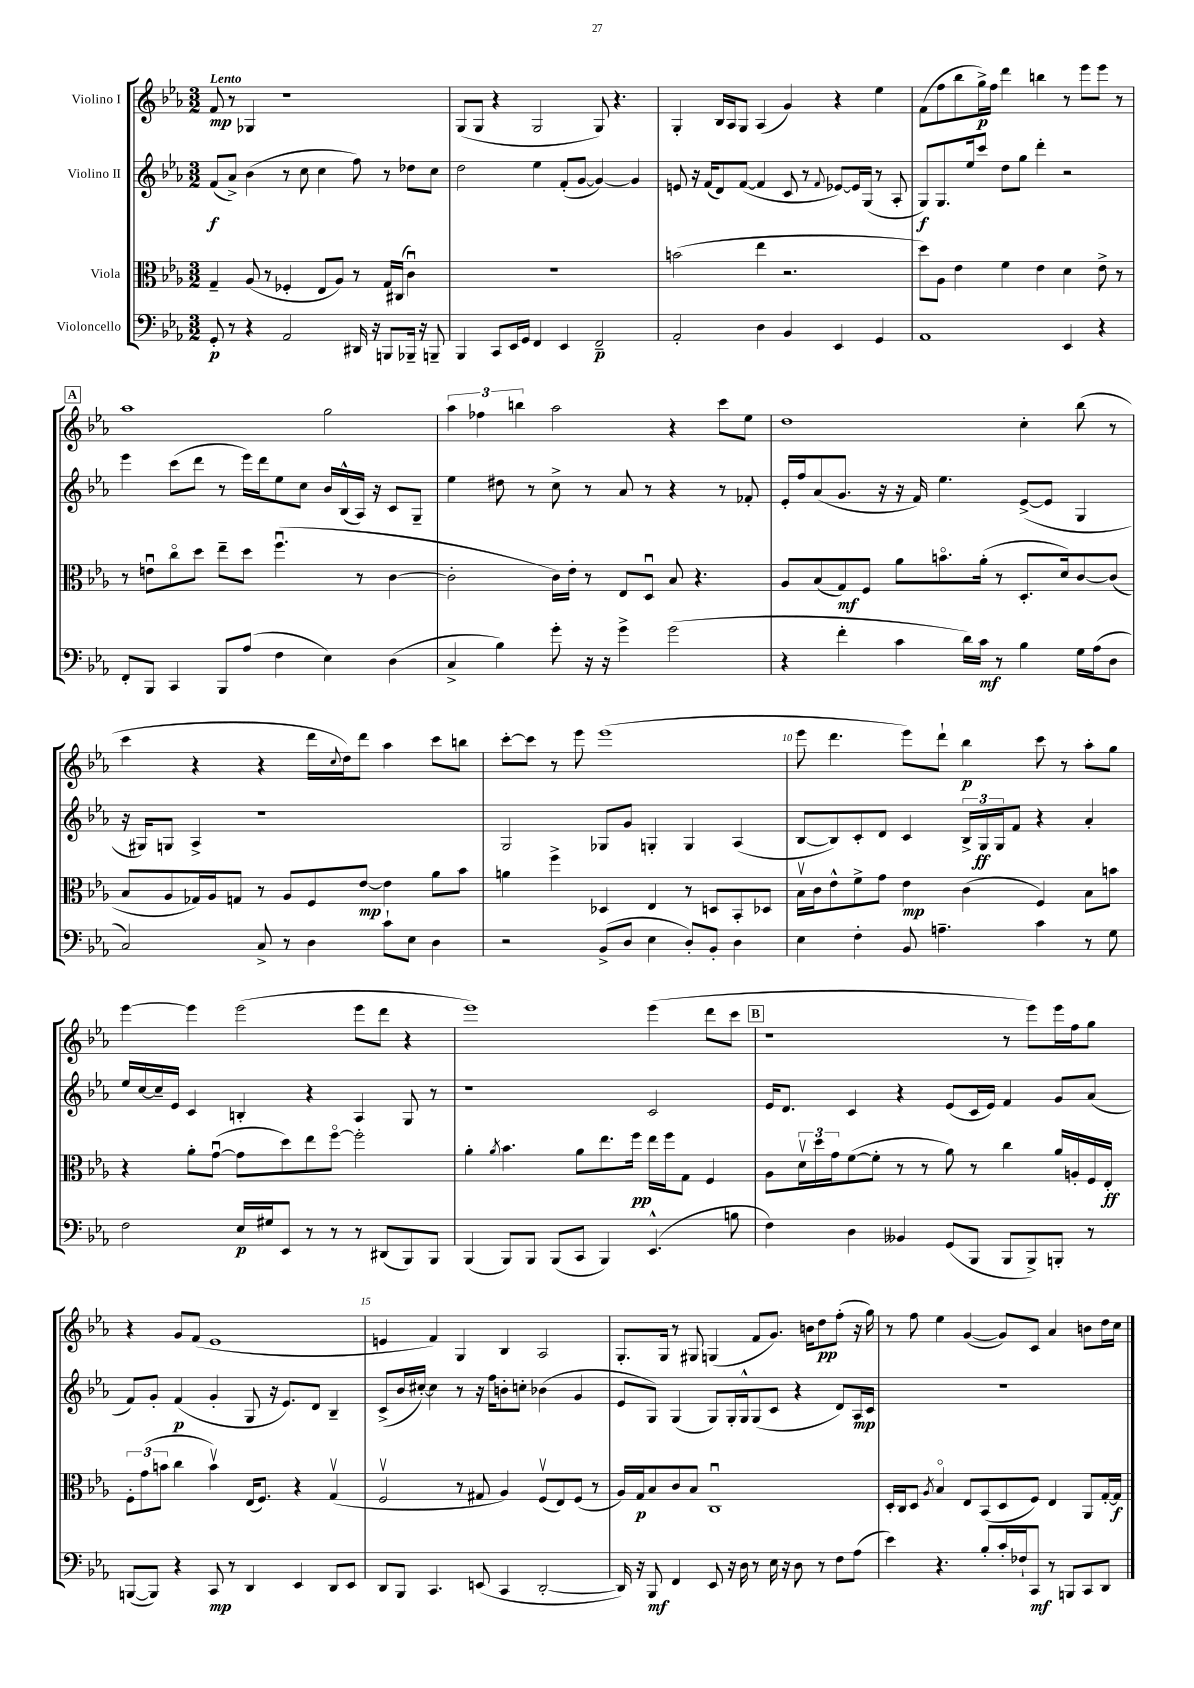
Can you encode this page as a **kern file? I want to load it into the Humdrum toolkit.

**kern	**dynam	**kern	**dynam	**kern	**dynam	**kern	**dynam
*part4	*part4	*part3	*part3	*part2	*part2	*part1	*part1
*staff4	*staff4	*staff3	*staff3	*staff2	*staff2	*staff1	*staff1
*I"Violoncello	*	*I"Viola	*	*I"Violino II	*	*I"Violino I	*
*clefF4	*	*clefC3	*	*clefG2	*	*clefG2	*
*k[b-e-a-]	*	*k[b-e-a-]	*	*k[b-e-a-]	*	*k[b-e-a-]	*
*M3/2	*	*M3/2	*	*M3/2	*	*M3/2	*
=1	=1	=1	=1	=1	=1	=1	=1
!	!	!	!	!	!	!LO:TX:a:B:t=Lento	!
8GG'/	p	4G~/	.	(8f/L	f	8f/	mp
8r	.	.	.	8a-^/J)	.	8r	.
4r	.	(8A-/	.	(4b-\	.	4G-X/	.
.	.	8r	.	.	.	.	.
2AA-/	.	4F-X'/	.	8r	.	1r	.
.	.	.	.	8cc\	.	.	.
.	.	8E-/L	.	4cc\	.	.	.
.	.	8A-/J)	.	.	.	.	.
16DD#X/	.	8r	.	8ff\)	.	.	.
16r	.	.	.	.	.	.	.
8BBBn/L	.	16G/LL	.	8r	.	.	.
.	.	(16C#X/JJ	.	.	.	.	.
16BBB-X~/Jk	.	4cu\)	.	8dd-X\L	.	.	.
16r	.	.	.	.	.	.	.
8BBBn~/	.	.	.	8cc\J	.	.	.
=2	=2	=2	=2	=2	=2	=2	=2
4BBB-/	.	1.r	.	2dd\	.	(8G/L	.
.	.	.	.	.	.	8G/J	.
8CC/L	.	.	.	.	.	4r	.
16EE-/L	.	.	.	.	.	.	.
16GG/JJ	.	.	.	.	.	.	.
4FF/	.	.	.	4ee-\	.	2G/	.
4EE-/	.	.	.	(8f'/L	.	.	.
.	.	.	.	[8g/J	.	.	.
2FF~/	p	.	.	4g/_)	.	8G/)	.
.	.	.	.	.	.	4.r	.
.	.	.	.	4g/]	.	.	.
=3	=3	=3	=3	=3	=3	=3	=3
2AA-'/	.	(2bn\	.	8en/	.	4G'/	.
.	.	.	.	16r	.	.	.
.	.	.	.	(16f/KL	.	.	.
.	.	.	.	8d/)	.	16B-/LL	.
.	.	.	.	.	.	16A-/J	.
.	.	.	.	([8f/J	.	8G/J	.
4D\	.	4ee-\	.	4f/]	.	(4A-/	.
4BB-/	.	2.r	.	8c/	.	4g/)	.
.	.	.	.	8r	.	.	.
.	.	.	.	8qqf/	.	.	.
4EE-/	.	.	.	[8e-X/L)	.	4r	.
.	.	.	.	16e-/L]	.	.	.
.	.	.	.	(16G/JJ	.	.	.
4GG/	.	.	.	8r	.	4ee-\	.
.	.	.	.	8A-'/	.	.	.
=4	=4	=4	=4	=4	=4	=4	=4
1AA-	.	8dd\L)	.	8G/L)	f	(8f\L	.
.	.	8A-\J	.	8.G/	.	8ff\	.
.	.	4e-\	.	.	.	8bb-\	.
.	.	.	.	16ee-/k	.	.	.
.	.	.	.	8ccc/J	.	16gg^\L)	p
.	.	.	.	.	.	16ff\JJ	.
.	.	4f\	.	8dd\L	.	4ddd\	.
.	.	.	.	8gg\J	.	.	.
.	.	4e-\	.	4ddd'\	.	4bbn\	.
4EE-/	.	4d\	.	2r	.	8r	.
.	.	.	.	.	.	8eee-\L	.
4r	.	8e-^\	.	.	.	8eee-\J	.
.	.	8r	.	.	.	8r	.
!!LO:LB:g=z
!!LO:REH:place=s1:t=A
=5	=5	=5	=5	=5	=5	=5	=5
8FF'/L	.	8r	.	4eee-\	.	1aa-	.
8BBB-/J	.	8enu\L	.	.	.	.	.
4CC/	.	8cc\	.	(8ccc\L	.	.	.
.	.	8dd\J	.	8ddd\J	.	.	.
8BBB-/L	.	8ee-~\L	.	8r	.	.	.
(8A-/J	.	8dd\J	.	16eee-\LL)	.	.	.
.	.	.	.	16ddd\J	.	.	.
4F\	.	(4.ffu\	.	8ee-\	.	.	.
.	.	.	.	8cc\J	.	.	.
4E-\)	.	.	.	16b-/LL	.	2gg\	.
.	.	.	.	(16B-^^/	.	.	.
.	.	8r	.	16A-/JJ)	.	.	.
.	.	.	.	16r	.	.	.
(4D\	.	[4c\	.	8c/L	.	.	.
.	.	.	.	8G~/J	.	.	.
=6	=6	=6	=6	=6	=6	=6	=6
4C^/	.	2c'\]	.	4ee-\	.	6aa-\	.
.	.	.	.	.	.	6ff-X\	.
4B-\)	.	.	.	8dd#X\	.	.	.
.	.	.	.	.	.	6bbn\	.
.	.	.	.	8r	.	.	.
8g'\	.	16c\LL)	.	8cc^\	.	2aa-\	.
.	.	16e-'\JJ	.	.	.	.	.
16r	.	8r	.	8r	.	.	.
16r	.	.	.	.	.	.	.
4g^\	.	8E-/L	.	8a-/	.	.	.
.	.	8Du/J	.	8r	.	.	.
(2g\	.	8B-/	.	4r	.	4r	.
.	.	4.r	.	.	.	.	.
.	.	.	.	8r	.	8ccc\L	.
.	.	.	.	8f-X'/	.	8ee-\J	.
=7	=7	=7	=7	=7	=7	=7	=7
4r	.	8A-/L	.	16e-'/LL	.	1dd	.
.	.	.	.	16ff/J	.	.	.
.	.	(8B-/	.	(8a-/	.	.	.
4f'\	.	8G/)	mf	8.g/J	.	.	.
.	.	8F/J	.	.	.	.	.
.	.	.	.	16r	.	.	.
4c\	.	8a-\L	.	16r	.	.	.
.	.	.	.	16f/)	.	.	.
.	.	8.bn\	.	4.ee-\	.	.	.
16d\LL)	.	.	.	.	.	.	.
16c\JJ	mf	(16a-'\Jk	.	.	.	.	.
8r	.	8r	.	.	.	.	.
4B-\	.	8.D'/L	.	([8e-^/L	.	4cc'\	.
.	.	.	.	8e-/J]	.	.	.
.	.	16d/k)	.	.	.	.	.
16G\LL	.	[8c/	.	4G/	.	(8bb-\	.
(16A-\J	.	.	.	.	.	.	.
8D\J	.	(8c/J]	.	.	.	8r	.
!!LO:LB:g=z
=8	=8	=8	=8	=8	=8	=8	=8
2C/)	.	8B-/L	.	16r	.	4ccc\	.
.	.	.	.	16G#X/KL)	.	.	.
.	.	8A-/	.	8Gn/J	.	.	.
.	.	16G-X/L)	.	4A-^/	.	4r	.
.	.	16A-/J	.	.	.	.	.
.	.	8Gn/J	.	.	.	.	.
8C^/	.	8r	.	1r	.	4r	.
8r	.	8A-/L	.	.	.	.	.
4D\	.	8F/	.	.	.	16ddd\LL	.
.	.	.	.	.	.	8qqcc/	.
.	.	.	.	.	.	16dd\J)	.
.	.	[8e-/J	mp	.	.	8ddd\J	.
8c`\L	.	4e-\]	.	.	.	4aa-\	.
8E-\J	.	.	.	.	.	.	.
4D\	.	8a-\L	.	.	.	8ccc\L	.
.	.	8b-\J	.	.	.	8bbn\J	.
=9	=9	=9	=9	=9	=9	=9	=9
2r	.	4an\	.	2G/	.	[8ccc'\L	.
.	.	.	.	.	.	8ccc\J]	.
.	.	4ff^\	.	.	.	8r	.
.	.	.	.	.	.	8eee-\	.
(8BB-^/L	.	4D-X/	.	8G-X/L	.	(1eee-	.
8D/J	.	.	.	8g/J	.	.	.
4E-\	.	4E-/	.	4Gn'/	.	.	.
8D'/L)	.	8r	.	4G/	.	.	.
8BB-'/J	.	8Dn/L	.	.	.	.	.
4D\	.	8BB-'/	.	(4A-/	.	.	.
.	.	8D-X/J	.	.	.	.	.
=10	=10	=10	=10	=10	=10	=10	=10
4E-\	.	16B-v\LL	.	[8B-/L	.	8eee-\	.
.	.	16c\J	.	.	.	.	.
.	.	8e-^^\	.	8B-/])	.	4.ddd\	.
4F'\	.	8f^\	.	8c'/	.	.	.
.	.	8g\J	.	8d/J	.	.	.
8BB-/	.	4e-\	mp	4c/	.	8eee-\L)	.
4.An~\	.	.	.	.	.	8ddd`\J	.
.	.	(4c\	.	24B-^/LL	.	4bb-\	p
.	.	.	.	24G/	ff	.	.
.	.	.	.	24G/J	.	.	.
.	.	.	.	8f/J	.	.	.
4c\	.	4F/)	.	4r	.	8ccc\	.
.	.	.	.	.	.	8r	.
8r	.	8B-\L	.	4a-'/	.	8aa-'\L	.
8G\	.	8bn\J	.	.	.	8gg\J	.
!!LO:LB:g=z
=11	=11	=11	=11	=11	=11	=11	=11
2F\	.	4r	.	16ee-/LL	.	[4eee-\	.
.	.	.	.	[16cc/	.	.	.
.	.	.	.	16cc~/]	.	.	.
.	.	.	.	16e-/JJ	.	.	.
.	.	8a-'\L	.	4c/	.	4eee-\]	.
.	.	([8gu\J	.	.	.	.	.
16E-/LL	p	8g\L]	.	4Bn'/	.	(2eee-\	.
16G#X/J	.	.	.	.	.	.	.
8EE-/J	.	8dd\)	.	.	.	.	.
8r	.	8ee-\	.	4r	.	.	.
8r	.	[8ff\J	.	.	.	.	.
8r	.	2ff'\]	.	4A-/	.	8eee-\L	.
(8DD#X/L	.	.	.	.	.	8ddd\J	.
8BBB-/)	.	.	.	8G/	.	4r	.
8BBB-/J	.	.	.	8r	.	.	.
=12	=12	=12	=12	=12	=12	=12	=12
(4BBB-/	.	4a-'\	.	1r	.	1eee-)	.
.	.	8qa-/	.	.	.	.	.
8BBB-/L)	.	4.b-\	.	.	.	.	.
8BBB-/J	.	.	.	.	.	.	.
(8BBB-/L	.	.	.	.	.	.	.
8CC/J	.	8a-\L	.	.	.	.	.
4BBB-/)	.	8.ee-\	.	.	.	.	.
.	.	16ff\Jk	pp	.	.	.	.
(4.EE-^^/	.	16ee-\LL	.	2c/	.	(4eee-\	.
.	.	16ff\J	.	.	.	.	.
.	.	8G\J	.	.	.	.	.
.	.	4F/	.	.	.	8ddd\L	.
8Bn\	.	.	.	.	.	8ccc\J	.
!!LO:REH:place=s1:t=B
=13	=13	=13	=13	=13	=13	=13	=13
4F\)	.	8A-\L	.	16e-/KL	.	1r	.
.	.	.	.	8.d/J	.	.	.
.	.	24dv\L	.	.	.	.	.
.	.	24dd\	.	.	.	.	.
.	.	24g\J	.	.	.	.	.
4D\	.	([8f\	.	4c/	.	.	.
.	.	8f'\J]	.	.	.	.	.
4BB--X/	.	8r	.	4r	.	.	.
.	.	8r	.	.	.	.	.
(8GG/L	.	8a-\)	.	(8e-/L	.	.	.
8BBB-/J	.	8r	.	16c/L	.	.	.
.	.	.	.	16e-/JJ)	.	.	.
8BBB-/L	.	4cc\	.	4f/	.	8r	.
8BBB-^/)	.	.	.	.	.	8eee-\L)	.
8BBBn'/J	.	16a-/LL	.	8g/L	.	16eee-\L	.
.	.	16An'/	.	.	.	16ff\J	.
8r	.	16F/	.	(8a-/J	.	8gg\J	.
.	.	16E-'/JJ	ff	.	.	.	.
!!LO:LB:g=z
=14	=14	=14	=14	=14	=14	=14	=14
([8BBBn/L	.	12F'\L	.	8f/L)	.	4r	.
.	.	(12g\	.	.	.	.	.
8BBB/J])	.	.	.	8g'/J	.	.	.
.	.	12bn\J	.	.	.	.	.
4r	.	4cc\	.	(4f/	p	8g/L	.
.	.	.	.	.	.	(8f/J	.
8CC/	mp	4bv\)	.	4g'/	.	1e-	.
8r	.	.	.	.	.	.	.
4DD/	.	(16E-/KL	.	8G/	.	.	.
.	.	8.F/J)	.	.	.	.	.
.	.	.	.	16r	.	.	.
.	.	.	.	8.e-/L)	.	.	.
4EE-/	.	4r	.	.	.	.	.
.	.	.	.	8d/J	.	.	.
8DD/L	.	(4Gv/	.	4B-~/	.	.	.
8EE-/J	.	.	.	.	.	.	.
=15	=15	=15	=15	=15	=15	=15	=15
8DD/L	.	2Fv/	.	(8c^/L	.	4en/	.
8BBB-/J	.	.	.	16b-/L	.	.	.
.	.	.	.	[16cc#X'/JJ)	.	.	.
4.CC/	.	.	.	4cc#\]	.	4f/)	.
.	.	8r	.	8r	.	4G/	.
(8EEn/	.	8G#X/	.	16r	.	.	.
.	.	.	.	16ff\KL	.	.	.
4CC/	.	4A-/)	.	8bn'\	.	4B-/	.
.	.	.	.	8ccn'\J	.	.	.
[2DD'/	.	(8Fv/L	.	(4b-X\	.	2A-/	.
.	.	8E-/)	.	.	.	.	.
.	.	(8F/J	.	4g/	.	.	.
.	.	8r	.	.	.	.	.
=16	=16	=16	=16	=16	=16	=16	=16
16DD/])	.	16A-/LL)	.	8e-/L	.	8.G'/L	.
16r	.	16G/J	p	.	.	.	.
8BBB-/	mf	8B-/	.	8G/J)	.	.	.
.	.	.	.	.	.	16G/Jk	.
4FF/	.	8c/	.	(4G/	.	8r	.
.	.	8B-/J	.	.	.	8G#X/	.
8EE-/	.	1Cu	.	8G/L)	.	(4Gn/	.
16r	.	.	.	16G'/L	.	.	.
16D\	.	.	.	16G^^/J	.	.	.
8r	.	.	.	(8G/	.	8f/L	.
16E-\	.	.	.	8c/J	.	8.g/J)	.
16r	.	.	.	.	.	.	.
8D\	.	.	.	4r	.	.	.
.	.	.	.	.	.	16bn\KL	.
8r	.	.	.	.	.	8dd\	pp
8F\L	.	.	.	8d/L)	.	(8ff'\J	.
(8A-\J	.	.	.	16A-/L	mp	16r	.
.	.	.	.	16c/JJ	.	16gg\)	.
=17	=17	=17	=17	=17	=17	=17	=17
4e-\)	.	16D'/LL	.	1.r	.	8r	.
.	.	16C/J	.	.	.	.	.
.	.	8D/J	.	.	.	8ff\	.
.	.	8qA-/	.	.	.	.	.
4.r	.	4B-/	.	.	.	4ee-\	.
.	.	8E-/L	.	.	.	([4g/	.
8B-'/L	.	(8BB-/	.	.	.	.	.
16c'/L	.	8D/	.	.	.	8g/L])	.
16F-X`/J	.	.	.	.	.	.	.
8CC/J	mf	8F/J)	.	.	.	8c/J	.
8r	.	4E-/	.	.	.	4a-/	.
8BBBn/L	.	.	.	.	.	.	.
8CC/	.	8AA-/L	.	.	.	8bn\L	.
8DD/J	.	[16G'/L	.	.	.	16dd\L	.
.	.	16G/JJ]	f	.	.	16cc\JJ	.
==	==	==	==	==	==	==	==
*-	*-	*-	*-	*-	*-	*-	*-
